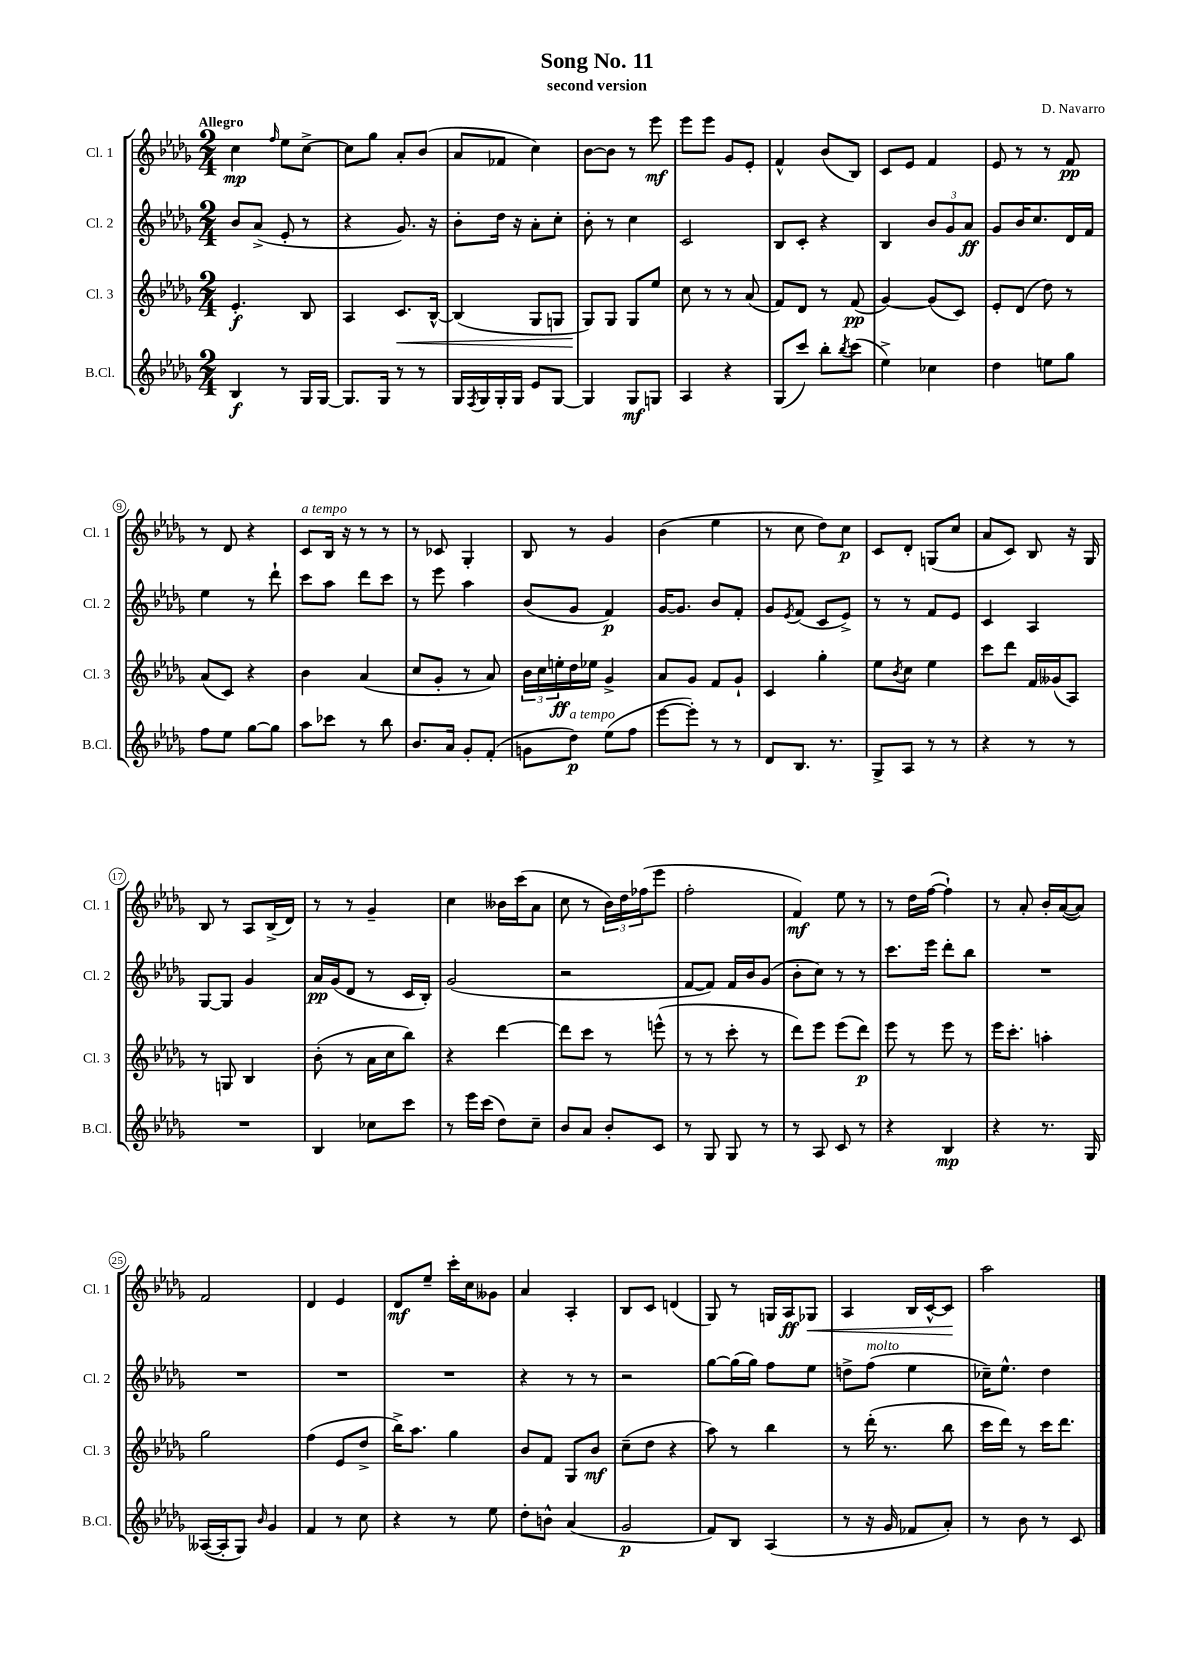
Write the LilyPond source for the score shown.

\header { title = "Song No. 11" composer = "D. Navarro" subtitle = "second version" }
<<
\new StaffGroup <<
\new Staff = "s0" \with { instrumentName = "Cl. 1" shortInstrumentName = "Cl. 1" } {
    \clef treble \key des \major \numericTimeSignature \time 2/4 \tempo "Allegro"
    c''4\mp \grace { f''16 } ees''8 c''8~-> |
    c''8 ges''8 aes'8-. bes'8( |
    aes'8 fes'8 c''4) |
    bes'8~ bes'8 r8 ees'''8\mf |
    ees'''8 ees'''8 ges'8 ees'8-. |
    f'4-^ bes'8( bes8) |
    c'8 ees'8 f'4 |
    ees'8 r8 r8 f'8\pp |
    r8 des'8 r4 |
    c'8^\markup { \italic "a tempo" } bes16 r16 r8 r8 |
    r8 ces'8 ges4-. |
    bes8 r8 ges'4 |
    bes'4( ees''4 |
    r8 c''8 des''8) c''8\p |
    c'8 des'8-. g8( c''8 |
    aes'8 c'8) bes8 r16 ges16 |
    bes8 r8 aes8 bes16->( des'16) |
    r8 r8 ges'4-- |
    c''4 beses'16 c'''16( aes'8 |
    c''8 r8 \tuplet 3/2 { bes'16) des''16 fes''16( } ees'''8 |
    f''2-. |
    f'4\mf) ees''8 r8 |
    r8 des''16 f''16~( f''4-!) |
    r8 aes'8-. bes'16-. aes'16~( aes'8) |
    f'2 |
    des'4 ees'4 |
    des'8\mf ees''8-- c'''16-. c''16 geses'8 |
    aes'4 aes4-. |
    bes8 c'8 d'4( |
    ges8) r8 g16 aes16\ff ges8\< |
    aes4 bes16 c'16~-^ c'8\! |
    aes''2 \bar "|." |
}
\new Staff = "s1" \with { instrumentName = "Cl. 2" shortInstrumentName = "Cl. 2" } {
    \clef treble \key des \major \numericTimeSignature \time 2/4
    bes'8 aes'8->( ees'8-. r8 |
    r4 ges'8.) r16 |
    bes'8-. des''16 r16 aes'8-. c''8-. |
    bes'8-. r8 c''4 |
    c'2 |
    bes8 c'8-. r4 |
    bes4 \tuplet 3/2 { bes'8 ges'8 aes'8\ff } |
    ges'8 bes'16 c''8. des'16 f'16 |
    ees''4 r8 des'''8-! |
    c'''8 aes''8 des'''8 c'''8 |
    r8 ees'''8 aes''4 |
    bes'8( ges'8 f'4\p) |
    ges'16~ ges'8. bes'8 f'8-. |
    ges'8 \acciaccatura { ees'8 } f'8( c'8 ees'8->) |
    r8 r8 f'8 ees'8 |
    c'4 aes4 |
    ges8~ ges8 ges'4 |
    aes'16\pp ges'16( des'8 r8 c'16 bes16-.) |
    ges'2( |
    r2 |
    f'8~ f'8) f'16 bes'16 ges'8( |
    bes'8-. c''8) r8 r8 |
    c'''8. ees'''16 des'''8-. bes''8 |
    R2 |
    R2 |
    R2 |
    R2 |
    r4 r8 r8 |
    r2 |
    ges''8~ ges''16( ges''16) f''8 ees''8 |
    d''8-> f''8^\markup { \italic "molto" }( ees''4 |
    ces''16--) ees''8.-^ des''4 \bar "|." |
}
\new Staff = "s2" \with { instrumentName = "Cl. 3" shortInstrumentName = "Cl. 3" } {
    \clef treble \key des \major \numericTimeSignature \time 2/4
    ees'4.-.\f bes8 |
    aes4 c'8.\< bes16~-^ |
    bes4( ges8 g8 |
    ges8\!) ges8 ges8 ees''8 |
    c''8 r8 r8 aes'8( |
    f'8) des'8 r8 f'8\pp( |
    ges'4~) ges'8( c'8) |
    ees'8-. des'8( des''8) r8 |
    aes'8( c'8) r4 |
    bes'4 aes'4( |
    c''8 ges'8-. r8 aes'8) |
    \tuplet 3/2 { bes'16 c''16 e''16-.\ff } des''16 ees''16 ges'4-> |
    aes'8 ges'8 f'8 ges'8-! |
    c'4 ges''4-. |
    ees''8 \acciaccatura { bes'8 } c''8 ees''4 |
    c'''8 des'''8 f'16 geses'16( aes8) |
    r8 g8 bes4 |
    bes'8-.( r8 aes'16 c''16 bes''8) |
    r4 des'''4~ |
    des'''8 c'''8 r8 e'''8-^( |
    r8 r8 c'''8-. r8 |
    des'''8) ees'''8 ees'''8( des'''8\p) |
    ees'''8 r8 ees'''8 r8 |
    ees'''16 c'''8.-. a''4-. |
    ges''2 |
    f''4( ees'8 des''8-> |
    bes''16->) aes''8. ges''4 |
    bes'8 f'8 ges8 bes'8\mf |
    c''8--( des''8 r4 |
    aes''8) r8 bes''4 |
    r8 des'''16-.( r8. bes''8 |
    c'''16 des'''16) r8 c'''16 des'''8. \bar "|." |
}
\new Staff = "s3" \with { instrumentName = "B.Cl." shortInstrumentName = "B.Cl." } {
    \clef treble \key des \major \numericTimeSignature \time 2/4
    bes4\f r8 ges16 ges16~ |
    ges8. ges16 r8 r8 |
    ges16 \acciaccatura { f8 } ges16 ges16-. ges16 ees'8 ges8~ |
    ges4 ges8\mf g8 |
    aes4 r4 |
    ges8( c'''8) bes''8-. \acciaccatura { bes''8 } c'''8( |
    ees''4->) ces''4 |
    des''4 e''8 ges''8 |
    f''8 ees''8 ges''8~ ges''8 |
    aes''8 ces'''8 r8 bes''8 |
    bes'8. aes'16 ges'8-. f'8-.( |
    g'8 des''8\p^\markup { \italic "a tempo" }) ees''8( f''8 |
    ees'''8~ ees'''8-.) r8 r8 |
    des'8 bes8. r8. |
    ges8-> aes8 r8 r8 |
    r4 r8 r8 |
    R2 |
    bes4 ces''8 c'''8 |
    r8 ees'''16 c'''16( des''8) c''8-- |
    bes'8 aes'8 bes'8-. c'8 |
    r8 ges8 ges8 r8 |
    r8 aes8 c'8 r8 |
    r4 bes4\mp |
    r4 r8. ges16 |
    aeses16~( aeses16-. ges8) \grace { bes'16 } ges'4 |
    f'4 r8 c''8 |
    r4 r8 ees''8 |
    des''8-. b'8-^ aes'4( |
    ges'2\p |
    f'8) bes8 aes4( |
    r8 r16 ges'16 fes'8 aes'8-.) |
    r8 bes'8 r8 c'8 \bar "|." |
}
>>
>>
\layout { \context { \Score \override BarNumber.stencil = #(make-stencil-circler 0.1 0.3 ly:text-interface::print) } }
